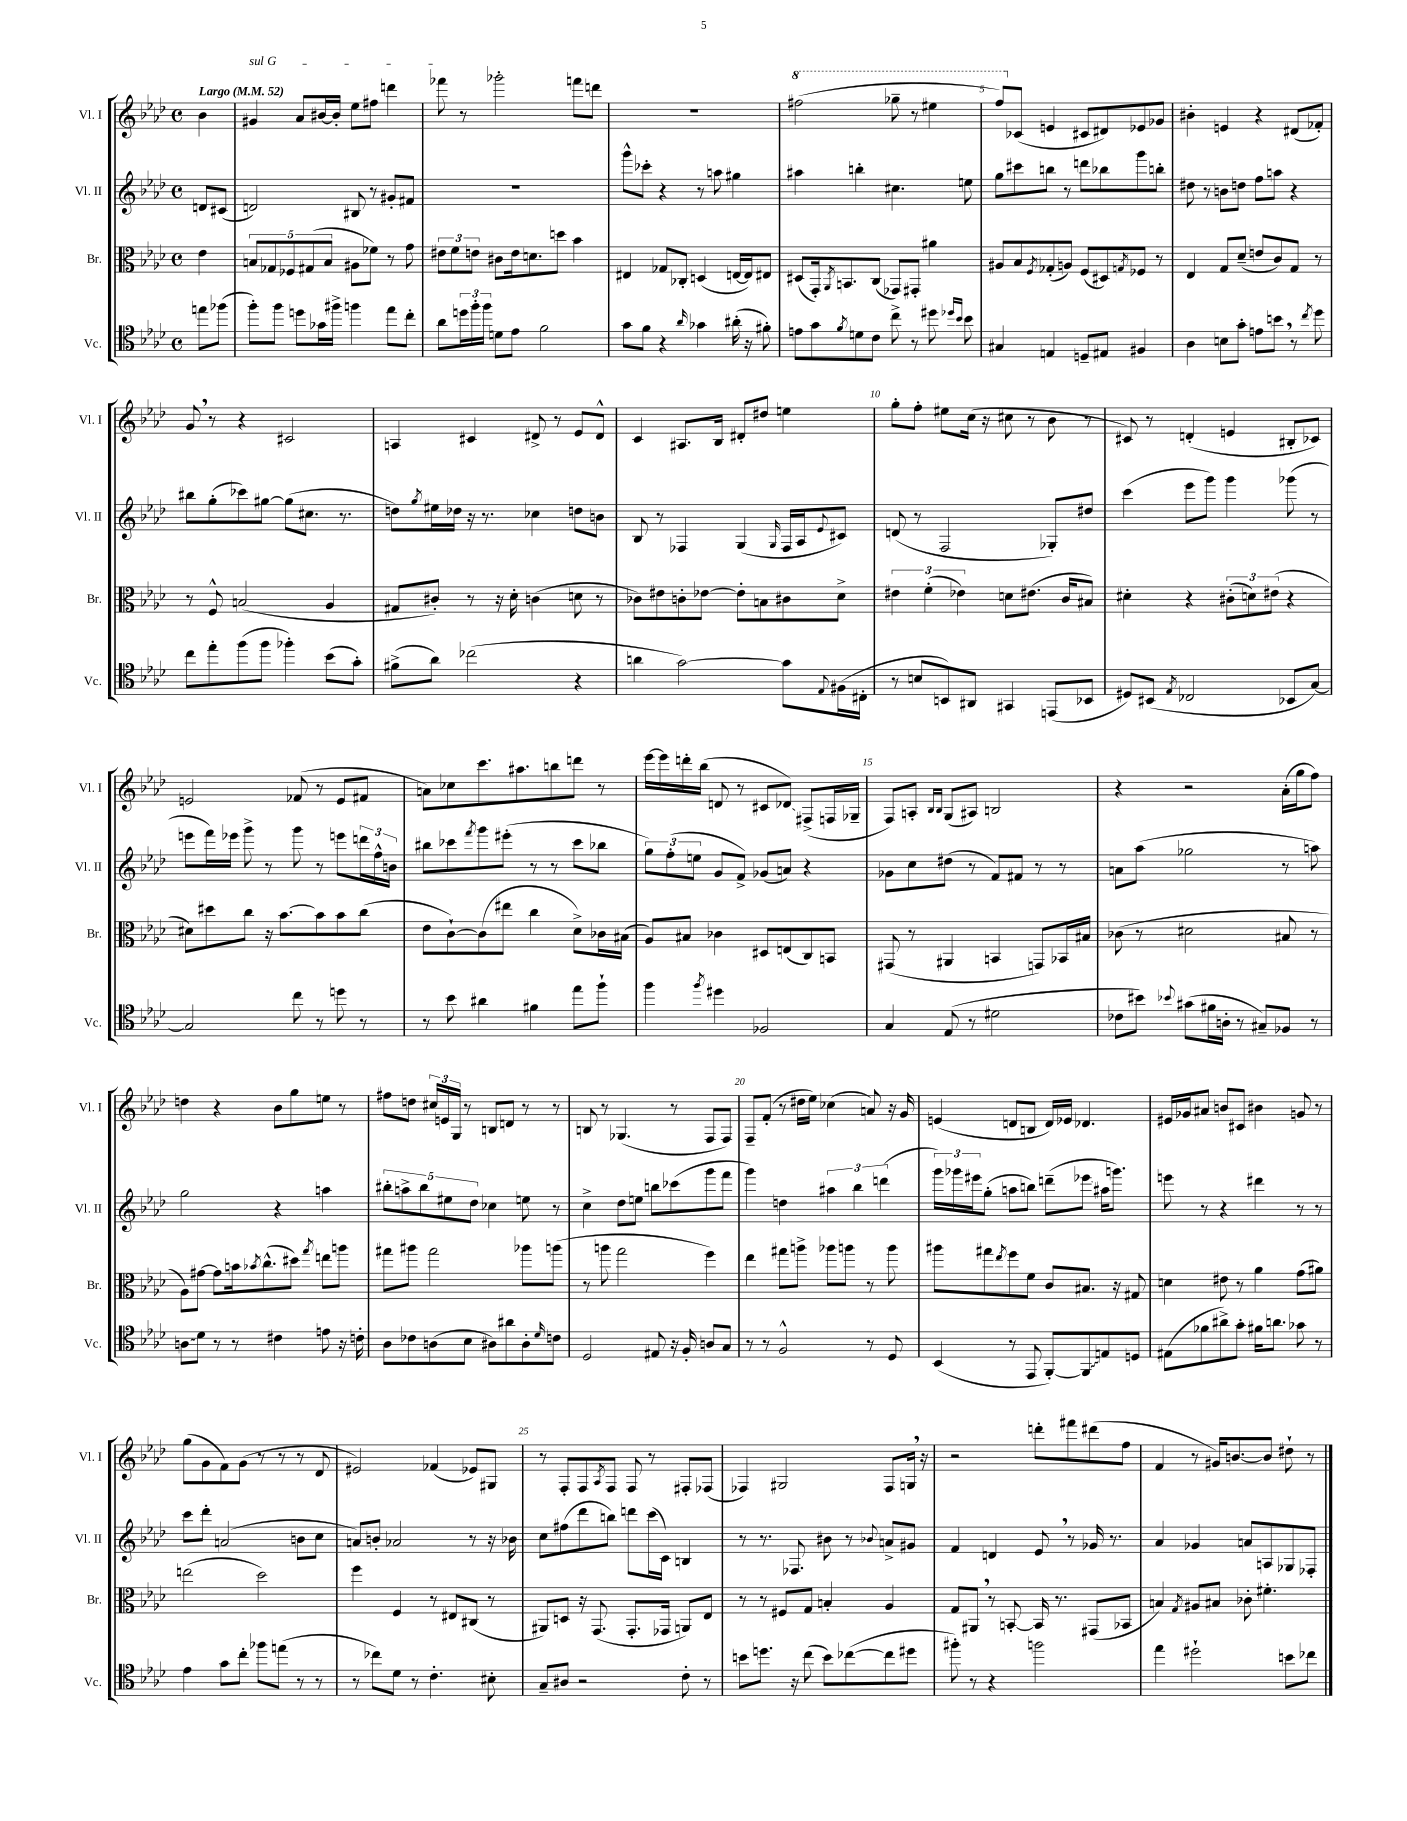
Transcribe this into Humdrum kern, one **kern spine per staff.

**kern	**kern	**kern	**kern
*staff4	*staff3	*staff2	*staff1
*clefC4	*clefC3	*clefG2	*clefG2
*k[b-e-a-d-]	*k[b-e-a-d-]	*k[b-e-a-d-]	*k[b-e-a-d-]
*M4/4	*M4/4	*M4/4	*M4/4
*met(c)	*met(c)	*met(c)	*met(c)
*MM52	*MM52	*MM52	*MM52
8ee	4e-	8d	4b-
(8ff-	.	(8c#	.
=	=	=	=
8ff')	10B	2d)	4g#
.	10G-	.	.
8ff	.	.	.
.	10F-	.	.
8dd	.	.	8a-
.	(10G#	.	.
16g-	.	.	[16b#
.	10B	.	.
16ff#^	.	.	16b#']
4ff	8A#	8B#	8ee-
.	8f-)	8r	8ff#
8ee-	8r	8g#'	4ddd
8cc'	8g	8f#	.
=	=	=	=
8a-	12e#	1r	8fff-
.	12f	.	.
24dd	.	.	8r
24ff'	12e	.	.
24ff	.	.	.
8d	8c#	.	2ggg-'
8e-	16e	.	.
.	8.d	.	.
2f	.	.	.
.	8dd	.	.
.	4b-	.	8fff
.	.	.	8ddd
=	=	=	=
8g	4E#	8ggg^^	1r
8f	.	8ccc-'	.
4r	8G-	4r	.
.	8C-'	.	.
16qqa-	.	.	.
4g-	(4D	8r	.
.	.	8aa	.
(16a#'	[16E	4gg#	.
16r	16E])	.	.
8f#')	8E#	.	.
=	=	=	=
8e	(8D#	4aa#	(2fff#
8g	16GG')	.	.
.	8qAA-	.	.
.	8.BB	.	.
8qf	.	.	.
8d	.	4bb'	.
8c	(8C	.	.
8cc^	8GG-)	4.cc#	8ggg-~
8r	8GG#'	.	8r
8dd#	4a#	.	4eee#
16qqdd-	.	.	.
16qqb-	.	.	.
8b-	.	8ee	.
=	=	=	=
4G#	8A#	8gg	8fff)
.	8B-	8ccc#	(8c-
.	8qF	.	.
4E	(8G-'	8bb	4e
.	8A)	8r	.
8D~	(8F	8ddd	8c#
8E#	8D#)	8bb-	8d#)
.	8qG	.	.
4F#	8F-	8ggg	8e-
.	8r	8bb'	8g-
=	=	=	=
4A-	4E-	8dd#	4b#'
.	.	8r	.
8B	8G	8b	4e
8g'	(8d-~	8dd	.
8e	8e	8ff	4r
8b	8c)	8aa	.
8r	8G	4r	(8d#
8qcc	.	.	.
8dd-	8r	.	8f-')
=	=	=	=
8cc	8r	8bb#	8g
8ee-'	8F^^	(8gg'	8r
(8ff	(2B	8ccc-)	4r
8ff	.	[8gg#	.
4ff-')	.	(8gg#]	2c#
.	.	8.cc#	.
(8b-	4A-	.	.
.	.	8.r	.
8g')	.	.	.
=	=	=	=
(8f#^	8G#	8dd)	4A
.	.	8qgg	.
8a-)	8c#')	16ee#	.
.	.	16dd-	.
(2cc-	8r	16r	4c#
.	.	8.r	.
.	16r	.	.
.	16d-'	.	.
.	(4c	4cc-	8d#^
.	.	.	8r
4r	8d	8dd	8e-
.	8r	8b	8d#^^
=	=	=	=
4a	8c-)	8B-	4c
.	8e#	8r	.
[2g)	8c'	4F-	8.A#
.	[8e-	.	.
.	.	.	16B-
.	8e-']	(4G	8d#'
.	8B	.	8dd#
.	.	16qqG	.
8g]	8c#	16F-	4ee
.	.	16A-	.
8qqE-	.	8qqe-	.
(16F#	8d-^	8c#)	.
16C#'	.	.	.
=	=	=	=
8r	6e#	(8d	8gg'
8B	.	8r	8ff'
.	(6f'	.	.
8BB)	.	2F	8ee#
.	6e-)	.	.
8AA#	.	.	(16cc
.	.	.	16r
4GG#	8d	.	8cc#
.	(8.e#	.	8r
(8EE	.	8G-')	8b-
.	16c	.	.
8BB-	8B#)	8dd#	8r
=	=	=	=
8D#)	4d#'	(4ccc	8c#)
(8BB#	.	.	8r
8qE-	.	.	.
2C-	4r	8eee-	(4d'
.	.	8ggg)	.
.	(12c#'	4ggg	4e
.	12d)	.	.
.	(12e#	.	.
8BB-	4r	(8ggg-	8B#'
[8G)	.	8r	8c-)
=	=	=	=
2G]	8d#)	8eee	2e
.	8dd#	16fff)	.
.	.	16eee-	.
.	8cc	8ggg^	.
.	16r	8r	.
.	[8.b-	.	.
8cc	.	8ggg	(8f-
8r	8b-]	8r	8r
8dd	8b-	8eee	8e
8r	(8cc	24ddd	8f#
.	.	24ff^^	.
.	.	24b	.
=	=	=	=
8r	8e-	8bb#	8a)
8b-	[8c`)	8ccc-	8cc-
.	.	8qfff	.
4a#	(8c]	8ggg	8.ccc
.	8ee#	(8eee#'	.
.	.	.	8.aa#
4f#	4cc	8r	.
.	.	8r	8bb
8ee-	8d-^)	8ccc-	8ddd
8ff`	16c-	8bb-	8r
.	(16B#	.	.
=	=	=	=
4ff	8A-)	12gg)	[16eee-
.	.	.	16eee-]
.	.	(12ff'	.
.	8B#	.	16ddd'
.	.	12ee	.
.	.	.	(16bb-
8qff	.	.	.
4dd#	4c-	8g	8d
.	.	8f^)	8r
2F-	8D#	(8g-	8c#
.	(8E	8a)	8d-)
.	8C)	4r	(8F#^
.	8BB	.	16F
.	.	.	16G-~
=	=	=	=
4G	(8GG#	8g-	8F)
.	8r	8cc	8A'
.	.	.	16qqB-
.	.	.	16qqB-
(8E-	4AA#	(8dd#	(8G
8r	.	8r	8A#)
2d#	4BB	8f)	2B
.	.	8f#	.
.	8GG)	8r	.
.	16BB-	8r	.
.	16B#	.	.
=	=	=	=
8c-	(8c-	8a	4r
8b#)	8r	(8aa-	.
8qqb-	.	.	.
(8g#	2d#	2gg-	2r
16f#	.	.	.
16A'	.	.	.
8r	.	.	.
8G#~)	.	.	.
8F-	8B#	8r	(16a-'
.	.	.	16gg
8r	8r	8aa)	8ff)
=	=	=	=
8A	8A-)	2gg	4dd
8d-	[8g#	.	.
8r	8g#]	.	4r
8r	16b	.	.
.	8qb-	.	.
.	(8.cc^^	.	.
4c#	.	4r	8b-
.	8dd#)	.	8gg
.	8qgg	.	.
8e	8ee	4aa	8ee
16r	8aa	.	8r
16c'	.	.	.
=	=	=	=
8A-	8gg#	10bb#'	8ff#
.	.	10aa^	.
8c-	8aa#	.	8dd
.	.	10bb#	.
(8A	2gg#	.	24cc#
.	.	.	24e
.	.	10ee#	.
.	.	.	24G
8B-	.	.	8r
.	.	10dd-	.
8A#)	.	4cc-	8B
8a#	.	.	8d
8A#'	8aa-	8ee	8r
16qqd-	.	.	.
8c	(8aa	8r	8r
=	=	=	=
2D-	8r	4cc^	8B
.	8aa	.	8r
.	2gg	8dd-	(4.G-
.	.	8ee	.
8E#	.	8bb	.
16r	.	(8ccc-	8r
16F'	.	.	.
8A	4ff)	8ggg	8F
8G	.	8fff	8F)
=	=	=	=
8r	4ee-	4ggg)	8F~
8r	.	.	(8f'
2F^^	8gg#	4dd	8r
.	8aa^	.	16dd#
.	.	.	16ee-)
.	8aa-	6aa#	(4cc-
.	8aa	.	.
.	.	6bb-	.
8r	8r	.	8a)
.	.	(6ddd	.
8D-	8aa	.	16r
.	.	.	16g
=	=	=	=
(4BB-	8aa#	24ggg)	(4e
.	.	24ggg-	.
.	.	24eee#	.
.	8gg#	(8gg'	.
.	8qee-	.	.
8r	8ff	8aa	8d
8EE-	8f	8bb)	8B
[8FF')	8c	(8ddd~	16d)
.	.	.	16e-
8FF]	8.B#	8eee-	4.d-
8E	.	16aa#	.
.	16r	8.ggg)	.
8D	8G#	.	.
=	=	=	=
(8E#	4d	8eee	16e#
.	.	.	16g-
8f-	.	8r	8a#
8a#^)	8e#	4r	8b
8g'	8r	.	8c#
16f#	4a-	4ddd#	4b#
8.a	.	.	.
8g-	(8g	8r	8g
8r	8a#)	8r	8r
=	=	=	=
4e-	(2ee	8ccc	(8gg
.	.	8ddd-'	8g
8g	.	(2a	8f)
8cc'	.	.	(8g
8ff-	2dd-)	.	8r
(8ee	.	.	8r
8r	.	8b	8r
8r	.	8cc	8d-
=	=	=	=
8r	4ff	8a)	2e#)
8cc-)	.	8b'	.
8d-	4F	2a-	.
8r	.	.	.
4.c'	8r	.	(4f-
.	8E#	.	.
.	(8C#	8r	8e-)
8B#'	8r	16r	8G#
.	.	16b-	.
=	=	=	=
8G~	8AA#)	8cc	8r
8A#	8D	(8ff#	8F'
2r	16r	8ddd-	8F
.	(8.GG	.	.
.	.	.	8qA-
.	.	8bb)	8F
.	8.GG'	8ddd	8F
.	.	(16ccc	8r
.	16GG-	16c)	.
8c'	8AA)	4B	8F#'
8r	8E-	.	(8F-
=	=	=	=
8b	8r	8r	4F-)
8.dd	8r	8.r	.
.	8F#	.	2G#
16r	.	8.F-	.
(8cc	8G	.	.
8b)	4B'	8b#	.
([8cc-	.	8r	.
.	.	8qqb-	.
8cc-]	4A-	8a^	8F-
8dd#	.	8g#	16G
.	.	.	16r
=	=	=	=
8ff#')	8G	4f	2r
8r	8AA#	.	.
4r	8r	4d	.
.	[8BB'	.	.
2ff	16BB]	8e-	8ddd'
.	8.r	.	.
.	.	8r	8fff#
.	(8GG#	16g-	(8ddd#
.	.	8.r	.
.	8BB-	.	8ff
=	=	=	=
4ee-	4B)	4a-	4f
.	8qG	.	.
2dd#`	8A#	4g-	8r
.	8B#	.	16g#)
.	.	.	[8.b
.	8c-'	8a	.
.	4.f#'	8A	8b]
8b	.	8G-	8dd#`
8cc-	.	8F-'	8r
==	==	==	==
*-	*-	*-	*-
